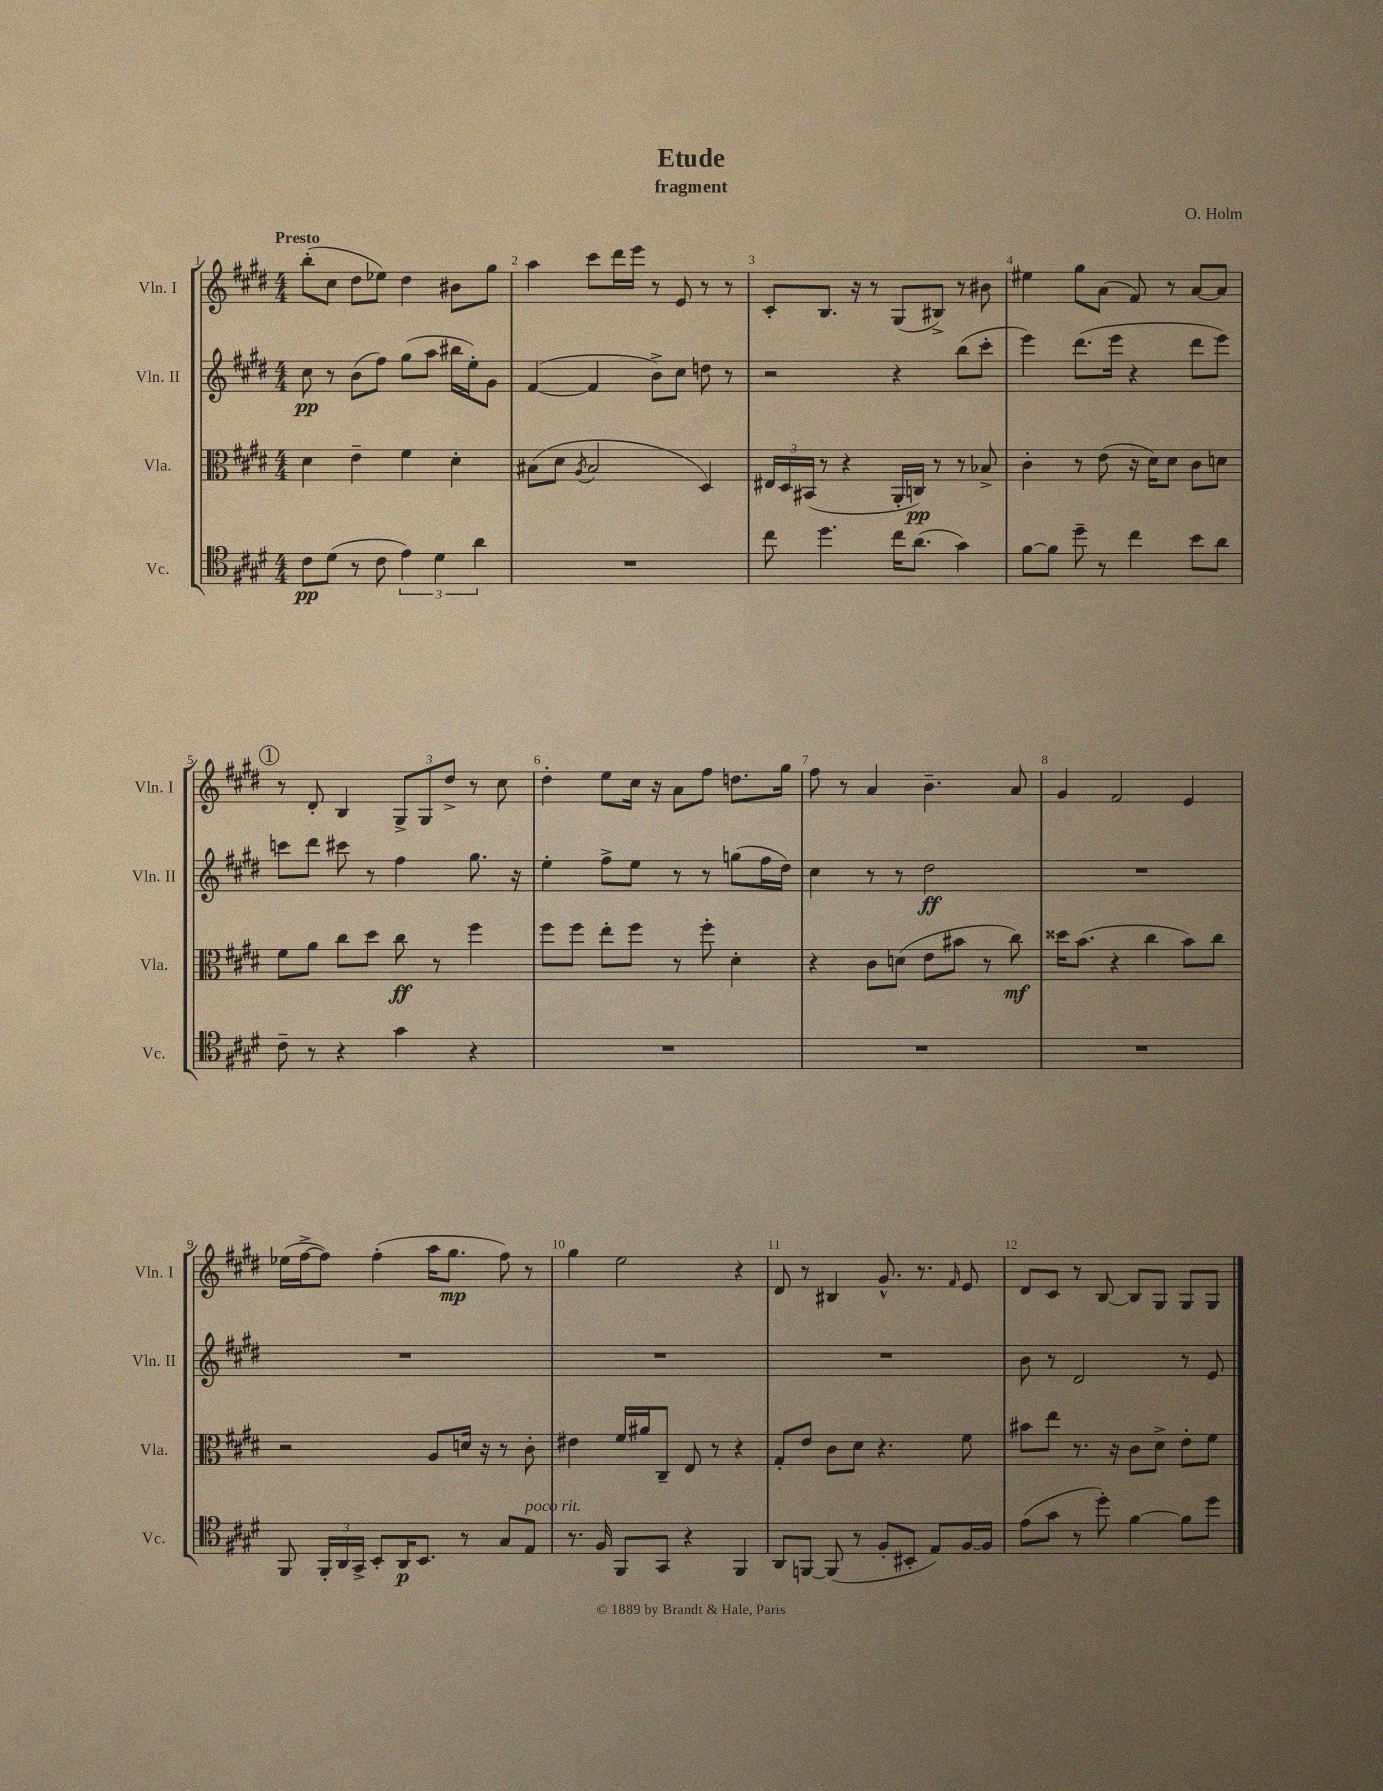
\header { title = "Etude" composer = "O. Holm" subtitle = "fragment" }
<<
\new StaffGroup <<
\new Staff = "s0" \with { instrumentName = "Vln. I" shortInstrumentName = "Vln. I" } {
    \clef treble \key e \major \numericTimeSignature \time 4/4 \tempo "Presto"
    \autoBeamOff b''8[-.( cis''8] dis''8[ ees''8]) dis''4 bis'8[ gis''8] |
    a''4 cis'''8[ dis'''16 e'''16] r8 e'8 r8 r8 |
    cis'8[-. b8.] r16 r8 gis8[( bis8]->) r8 bis'8 |
    eis''4 gis''8[ a'8]( fis'8) r8 a'8[~ a'8] |
    \mark \markup { \circle "1" } r8 dis'8-. b4 \tuplet 3/2 { gis8[-> gis8 dis''8]-> } r8 cis''8 |
    dis''4-. e''8[ cis''16] r16 a'8[ fis''8] d''8.[ gis''16] |
    fis''8 r8 a'4 b'4.-- a'8 |
    gis'4 fis'2 e'4 |
    ees''16[( fis''16~-> fis''8]) fis''4-.( a''16[ gis''8.]\mp fis''8) r8 |
    gis''4 e''2 r4 |
    dis'8 r8 bis4 gis'8.-^ r8. \grace { fis'16 } e'8 |
    dis'8[ cis'8] r8 b8~ b8[ gis8] gis8[ gis8] \bar "|." |
}
\new Staff = "s1" \with { instrumentName = "Vln. II" shortInstrumentName = "Vln. II" } {
    \clef treble \key e \major \numericTimeSignature \time 4/4
    \autoBeamOff cis''8\pp r8 b'8[( fis''8]) gis''8[( a''8] bis''16[ e''16-.) gis'8] |
    fis'4~( fis'4 b'8[->) cis''8] d''8 r8 |
    r2 r4 b''8[( cis'''8]-. |
    e'''4) dis'''8.[( e'''16] r4 dis'''8[ e'''8]) |
    \mark \markup { \circle "1" } c'''8[ dis'''8] cis'''8 r8 fis''4 gis''8. r16 |
    e''4-. fis''8[-> e''8] r8 r8 g''8[( fis''16 dis''16]) |
    cis''4 r8 r8 dis''2\ff |
    R1 |
    R1 |
    R1 |
    R1 |
    b'8 r8 dis'2 r8 e'8 \bar "|." |
}
\new Staff = "s2" \with { instrumentName = "Vla." shortInstrumentName = "Vla." } {
    \clef alto \key e \major \numericTimeSignature \time 4/4
    \autoBeamOff dis'4 e'4-- fis'4 dis'4-. |
    bis8[( dis'8] \acciaccatura { a8 } bis2 dis4) |
    \tuplet 3/2 { eis16[ dis16 bis,16]( } r8 r4 a,16[-. c16]\pp) r8 r8 bes8-> |
    cis'4-. r8 e'8( r16 dis'16[) dis'8] cis'8[ d'8] |
    \mark \markup { \circle "1" } fis'8[ a'8] cis''8[ dis''8] cis''8\ff r8 fis''4 |
    fis''8[ fis''8] e''8[-. fis''8] r8 fis''8-. dis'4-. |
    r4 cis'8[ d'8]( e'8[ bis'8] r8 cis''8\mf) |
    disis''16[ b'8.]( r4 cis''4 b'8[) cis''8] |
    r2 a8[ d'16] r16 r8 cis'8-. |
    eis'4 fis'16[ ais'16 cis8]-- e8 r8 r4 |
    gis8[-. e'8] cis'8[ dis'8] r4. fis'8 |
    bis'8[ e''8] r8. r16 cis'8[ dis'8]-> e'8[-. fis'8] \bar "|." |
}
\new Staff = "s3" \with { instrumentName = "Vc." shortInstrumentName = "Vc." } {
    \clef tenor \key e \major \numericTimeSignature \time 4/4
    \autoBeamOff cis'8[\pp dis'8]( r8 cis'8 \tuplet 3/2 { e'4) dis'4 a'4 } |
    R1 |
    cis''8 dis''4. cis''16[ a'8.]( gis'4) |
    fis'8[~ fis'8] dis''8-- r8 cis''4 b'8[ a'8] |
    \mark \markup { \circle "1" } cis'8-- r8 r4 gis'4 r4 |
    R1 |
    R1 |
    R1 |
    fis,8 \tuplet 3/2 { fis,16[-. a,16 gis,16]-> } b,8[-. a,16\p b,8.] r8 gis8[ e8]^\markup { \italic "poco rit." } |
    r8. fis16 fis,8[ gis,8] r4 fis,4 |
    a,8[ f,8]~ f,8( r8 fis8[-. bis,8]-. e8[) fis16~ fis16] |
    e'8[( gis'8] r8 dis''8-.) fis'4~ fis'8[ dis''8] \bar "|." |
}
>>
>>
\layout { \context { \Score \override BarNumber.break-visibility = ##(#f #t #t) barNumberVisibility = #all-bar-numbers-visible } }
